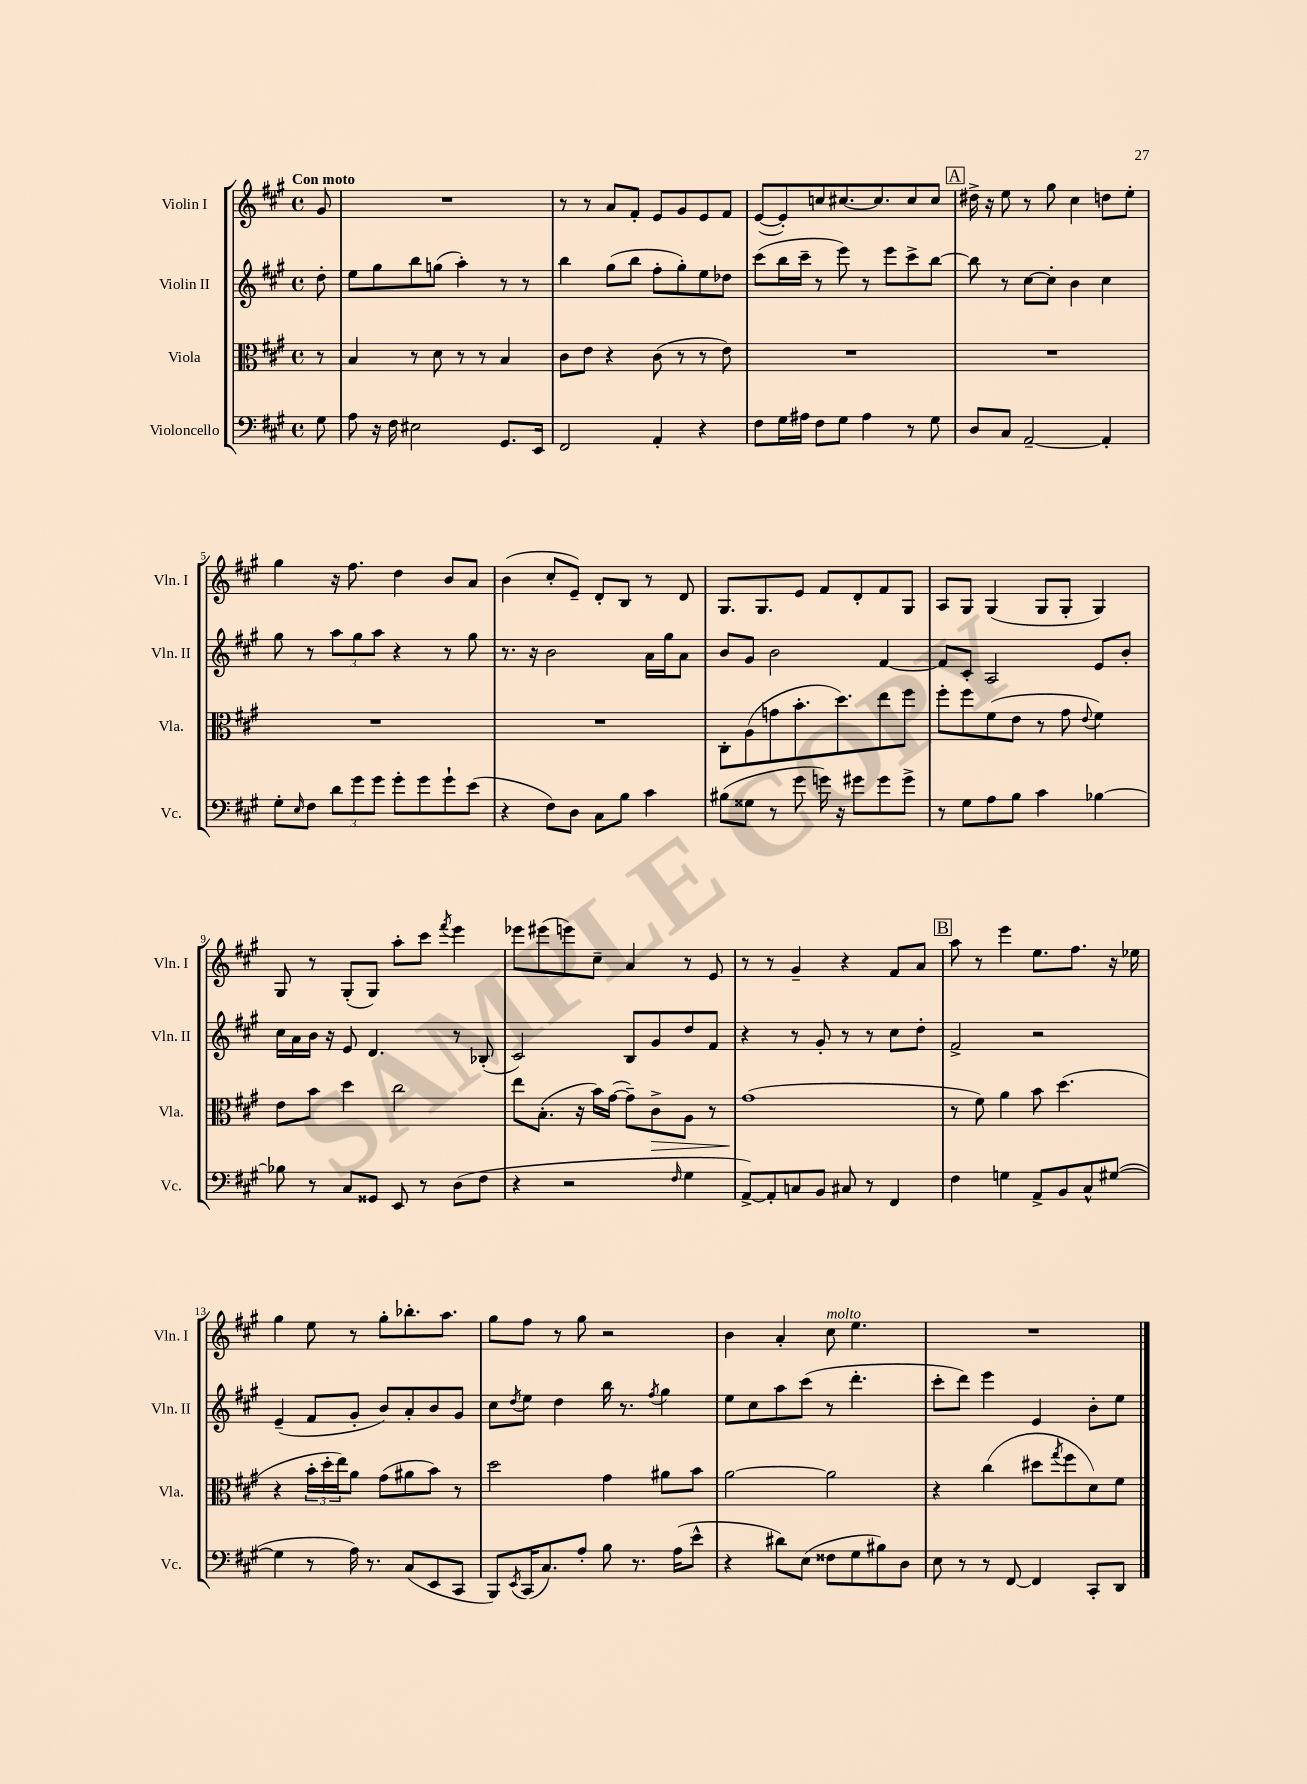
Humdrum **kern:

**kern	**kern	**kern	**kern
*staff4	*staff3	*staff2	*staff1
*clefF4	*clefC3	*clefG2	*clefG2
*k[f#c#g#]	*k[f#c#g#]	*k[f#c#g#]	*k[f#c#g#]
*M4/4	*M4/4	*M4/4	*M4/4
*met(c)	*met(c)	*met(c)	*met(c)
8G#\	8r	8dd'\	8g#/
=	=	=	=
8A\	4B/	8ee\L	1r
16r	.	8gg#\	.
16F#\	.	.	.
2E#\	8r	8bb\	.
.	8d\	(8gg\J	.
.	8r	4aa'\)	.
.	8r	.	.
8.GG#/L	4B/	8r	.
.	.	8r	.
16EE/Jk	.	.	.
=	=	=	=
2FF#/	8c#\L	4bb\	8r
.	8e\J	.	8r
.	4r	(8gg#\L	8a/L
.	.	8bb\J	8f#'/J
4AA'/	(8c#\	8ff#'\L	8e/L
.	8r	8gg#'\)	8g#/
4r	8r	8ee\	8e/
.	8e\)	8dd-\J	8f#/J
=	=	=	=
8F#\L	1r	(8ccc#\L	([8e/L
16G#\L	.	16bb\L	8e'/])
16A#\JJ	.	16ccc#~\JJ	.
8F#\L	.	8r	8cc/
8G#\J	.	8eee\)	[8.cc#/
4A#\	.	8r	.
.	.	.	8.cc#/]
.	.	8eee\L	.
8r	.	8ccc#^\	8cc#/
8G#\	.	[8bb\J	8cc#/J
=	=	=	=
8D/L	1r	8bb\]	16dd#^\
.	.	.	16r
8C#/J	.	8r	8ee\
[2AA~/	.	[8cc#\L	8r
.	.	8cc#'\]J	8gg#\
.	.	4b\	4cc#\
4AA'/]	.	4cc#\	8dd\L
.	.	.	8ee'\J
=	=	=	=
8G#'\L	1r	8gg#\	4gg#\
16qqE/	.	.	.
8F#\J	.	8r	.
12d\L	.	12aa\L	16r
.	.	.	8.ff#\
12g#\	.	12gg#\	.
12g#\J	.	12aa\J	.
8g#'\L	.	4r	4dd\
8g#\	.	.	.
8g#`\	.	8r	8b/L
(8e\J	.	8gg#\	8a/J
=	=	=	=
4r	1r	8.r	(4b\
.	.	16r	.
8F#\L)	.	2b\	8cc#'/L
8D\J	.	.	8e~/J)
8C#\L	.	.	8d'/L
8B\J	.	.	8B/J
4c#\	.	16a\LL	8r
.	.	16gg#\J	.
.	.	8a\J	8d/
=	=	=	=
(8B#\L	8C#'\L	8b/L	8.G#/L
8G##\J	(8A\	8g#/J	.
.	.	.	8.G#/
8r	8g\	2b\	.
8g#\	8.b'\	.	8e/J
16g\)	.	.	8f#/L
16r	8.dd\)	.	.
8g#\L	.	.	8d'/
8g#\	8ee\	[4f#/	8f#/
8g#^\J	8ff#\J	.	8G#/J
=	=	=	=
8r	8ff#'\L	8f#/]L	8A/L
8G#\L	8ff#\	8c#'/J	8G#/J
8A\	(8f#\	2A/	(4G#/
8B\J	8e\J	.	.
4c#\	8r	.	8G#/L
.	8g#\	.	8G#'/J
.	8qqe/	.	.
[4B-\	4f#\)	8e/L	4G#/)
.	.	8b'/J	.
=	=	=	=
8B-\]	8e\L	16cc#\LL	8G#/
.	.	16a\	.
8r	8b\J	16b\JJ	8r
.	.	16r	.
8C#/L	4dd\	8e/	(8G#'/L
8GG##/J	.	4.d/	8G#/J)
8EE/	2cc#\	.	8aa'\L
8r	.	.	8ccc#\J
.	.	.	8qfff#/
(8D\L	.	8r	4eee\
8F#\J	.	(8B-'/	.
=	=	=	=
4r	8ee\L	2c#/)	8eee-\L
.	(8.B'\J	.	(8eee#\
2r	.	.	8eee\)
.	16r	.	.
.	16b\LL)	.	8cc#~\J
.	([16g#\JJ	.	.
.	8g#~\]L)	8B/L	4a/
.	8c#^\	8g#/	.
16qqF#/	.	.	.
4G#\	8A\J	8dd/	8r
.	8r	8f#/J	8e/
=	=	=	=
[8AA^/L)	(1g#	4r	8r
8AA'/]	.	.	8r
8C/	.	8r	4g#~/
8BB/J	.	8g#'/	.
8C#/	.	8r	4r
8r	.	8r	.
4FF#/	.	8cc#\L	8f#/L
.	.	8dd'\J	8a/J
=	=	=	=
4F#\	8r	2f#^/	8aa\
.	8f#\)	.	8r
4G\	4a\	.	4eee\
8AA^/L	8b\	2r	8.ee\L
8BB/	(4.dd\	.	.
.	.	.	8.ff#\J
8C#^^/	.	.	.
([8G#/J	.	.	16r
.	.	.	16ee-\
=	=	=	=
4G#\]	4r	(4e~/	4gg#\
8r	24b'\LL	8f#/L	8ee\
.	24dd'\	.	.
.	24ee\J)	.	.
16A\)	8a\J	8g#'/J	8r
8.r	.	.	.
.	(8g#\L	8b/L)	8gg#'\L
(8C#/L	8a#\	8a'/	8.bb-'\
8EE/	8b\J)	8b/	.
.	.	.	8.aa\J
8CC#/J	8r	8g#/J	.
=	=	=	=
8BBB/L)	2dd\	8cc#\L	8gg#\L
8qEE/	.	8qdd/	.
(16CC#/K	.	8ee\J	8ff#\J
8.C#/)	.	.	.
.	.	4dd\	8r
8A'/J	.	.	8gg#\
8B\	4g#\	16bb\	2r
.	.	8.r	.
8.r	.	.	.
.	.	8qff#/	.
.	8a#\L	4gg#\	.
(16A\LK	.	.	.
8e^^\J	8b\J	.	.
=	=	=	=
4r	[2a\	8ee\L	4b\
.	.	8cc#\	.
8d#\L)	.	8aa\	4a'/
(8E\J	.	(8ccc#\J	.
8F##\L	2a\]	8r	8cc#\
8G#\	.	4.ddd'\	4.ee\
8B#\)	.	.	.
8D\J	.	.	.
=	=	=	=
8E\	4r	8ccc#'\L	1r
8r	.	8ddd\J)	.
8r	(4cc#\	4eee\	.
[8FF#/	.	.	.
4FF#/]	8dd#\L	4e/	.
.	8qgg#/	.	.
.	8ff#\	.	.
8CC#'/L	8d\)	8b'\L	.
8DD/J	8f#\J	8ee\J	.
==	==	==	==
*-	*-	*-	*-
